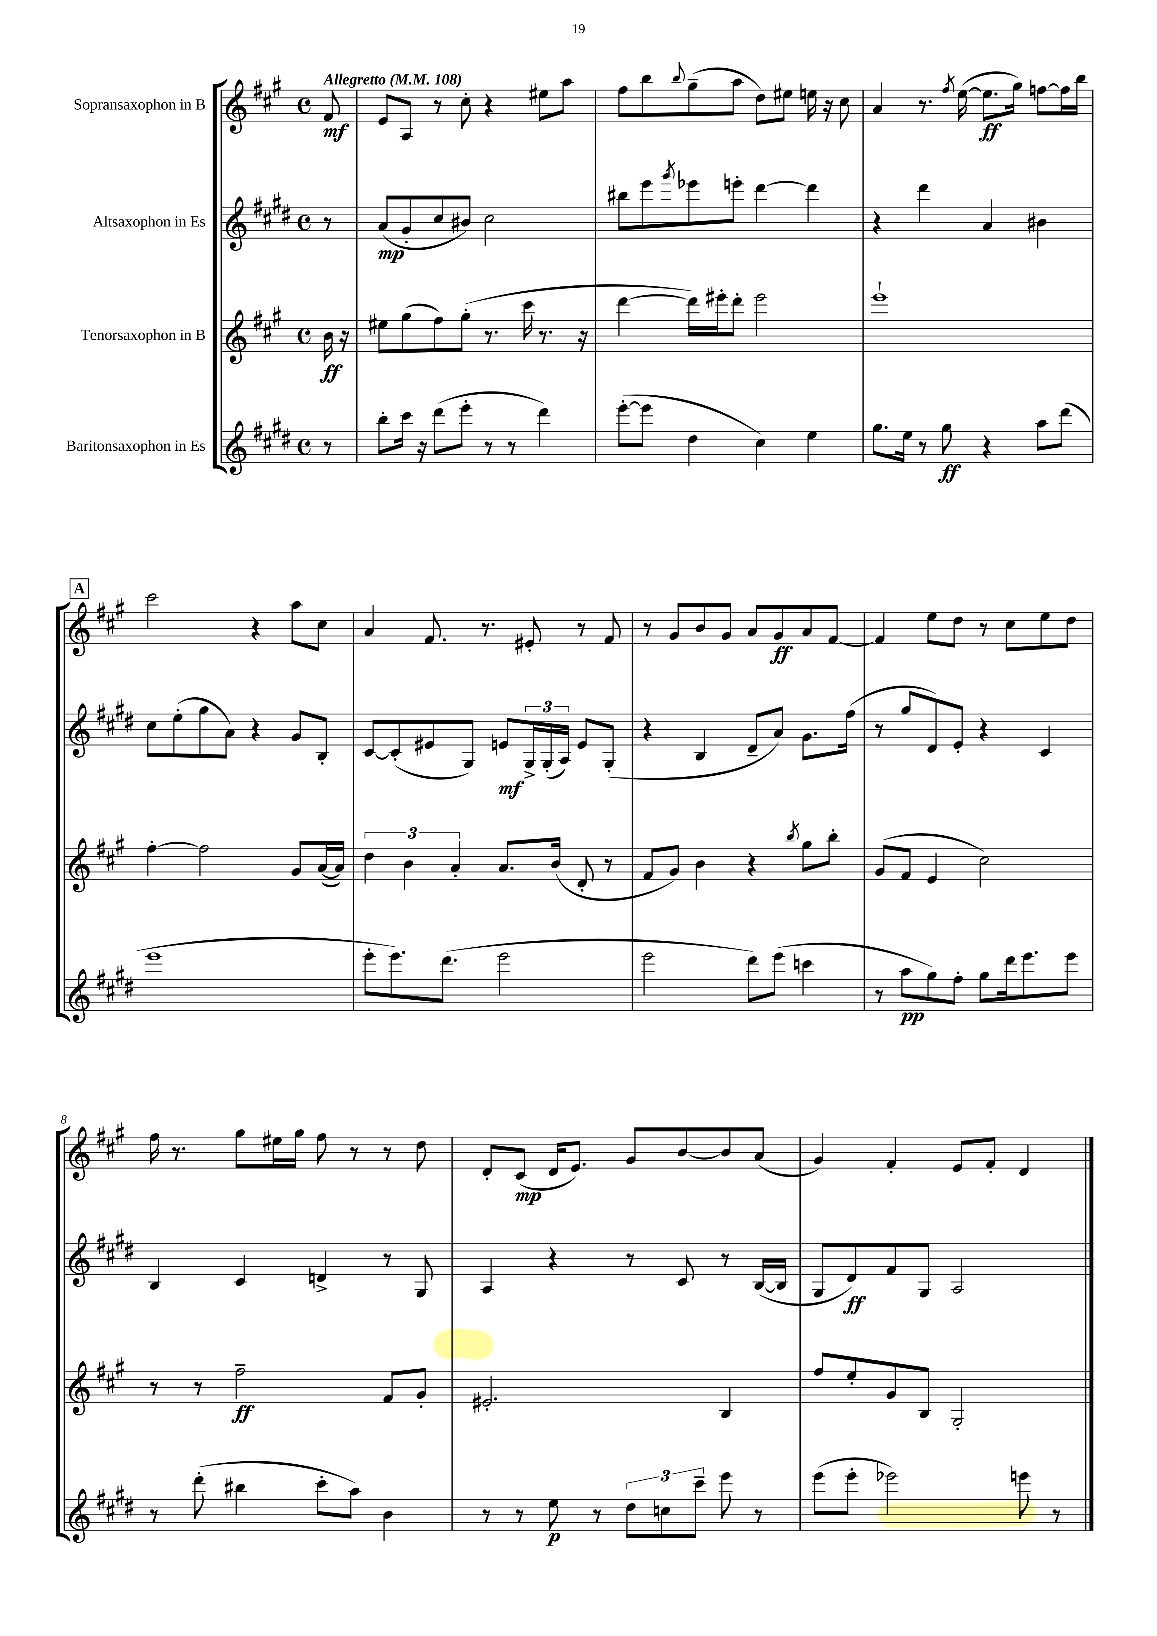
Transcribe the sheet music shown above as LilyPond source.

<<
\new StaffGroup <<
\new Staff = "s0" \with { instrumentName = "Sopransaxophon in B" } {
    \clef treble \key a \major \defaultTimeSignature \time 4/4 \partial 8 \tempo "Allegretto" 4 = 108
    fis'8\mf |
    e'8 a8 r8 cis''8-. r4 eis''8 a''8 |
    fis''8 b''8 \appoggiatura { b''8 } gis''8--( a''8 d''8) eis''8 e''16 r16 cis''8 |
    a'4 r8. \acciaccatura { fis''8 } e''16~( e''8.\ff gis''16) f''8~ f''16 b''16 |
    \mark \markup { \box "A" } cis'''2 r4 a''8 cis''8 |
    a'4 fis'8. r8. eis'8-. r8 fis'8 |
    r8 gis'8 b'8 gis'8 a'8 gis'8\ff a'8 fis'8~ |
    fis'4 e''8 d''8 r8 cis''8 e''8 d''8 |
    fis''16 r8. gis''8 eis''16 gis''16 fis''8 r8 r8 d''8 |
    d'8-. cis'8\mp( d'16 e'8.) gis'8 b'8~ b'8 a'8( |
    gis'4) fis'4-. e'8 fis'8-. d'4 \bar "|." |
}
\new Staff = "s1" \with { instrumentName = "Altsaxophon in Es" } {
    \clef treble \key e \major \defaultTimeSignature \time 4/4 \partial 8
    r8 |
    a'8\mp( gis'8-. cis''8 bis'8) cis''2 |
    bis''8 e'''8 \acciaccatura { gis'''8 } ees'''8 e'''8-. dis'''4~ dis'''4 |
    r4 dis'''4 a'4 bis'4 |
    \mark \markup { \box "A" } cis''8 e''8-.( gis''8 a'8) r4 gis'8 b8-. |
    cis'8~ cis'8-.( eis'8 gis8) e'8\mf \tuplet 3/2 { gis16-> gis16-.( a16) } e'8 gis8-.( |
    r4 b4 dis'8-- a'8) gis'8. fis''16( |
    r8 gis''8 dis'8) e'8-. r4 cis'4 |
    b4 cis'4 d'4-> r8 gis8 |
    a4 r4 r8 cis'8 r8 b16~( b16 |
    gis8 dis'8\ff) fis'8 gis8 a2 \bar "|." |
}
\new Staff = "s2" \with { instrumentName = "Tenorsaxophon in B" } {
    \clef treble \key a \major \defaultTimeSignature \time 4/4 \partial 8
    b'16\ff r16 |
    eis''8 gis''8( fis''8) gis''8-.( r8. cis'''16 r8. r16 |
    d'''4~ d'''16) eis'''16-. d'''8-. eis'''2 |
    e'''1-! |
    \mark \markup { \box "A" } fis''4~-. fis''2 gis'8 a'16~( a'16) |
    \tuplet 3/2 { d''4 b'4 a'4-. } a'8. b'16( d'8-. r8 |
    fis'8 gis'8) b'4 r4 \acciaccatura { b''8 } gis''8 b''8-. |
    gis'8( fis'8 e'4 cis''2) |
    r8 r8 fis''2--\ff fis'8 gis'8-. |
    eis'2.-. b4 |
    fis''8 e''8-. gis'8 b8 gis2-. \bar "|." |
}
\new Staff = "s3" \with { instrumentName = "Baritonsaxophon in Es" } {
    \clef treble \key e \major \defaultTimeSignature \time 4/4 \partial 8
    r8 |
    b''8-. cis'''16 r16 dis'''8( e'''8-. r8 r8 dis'''4) |
    e'''8~-.( e'''8 dis''4 cis''4) e''4 |
    gis''8. e''16 r8 gis''8\ff r4 a''8 dis'''8( |
    \mark \markup { \box "A" } e'''1 |
    e'''8-. e'''8.) dis'''8.( e'''2 |
    e'''2 dis'''8) e'''8( c'''4 |
    r8 a''8\pp gis''8) fis''8-. gis''8 dis'''16 e'''8. e'''8 |
    r8 dis'''8-.( bis''4 cis'''8-. a''8) b'4 |
    r8 r8 e''8\p r8 \tuplet 3/2 { dis''8 c''8 cis'''8-- } e'''8 r8 |
    e'''8( e'''8-. ees'''2) e'''8 r8 \bar "|." |
}
>>
>>
